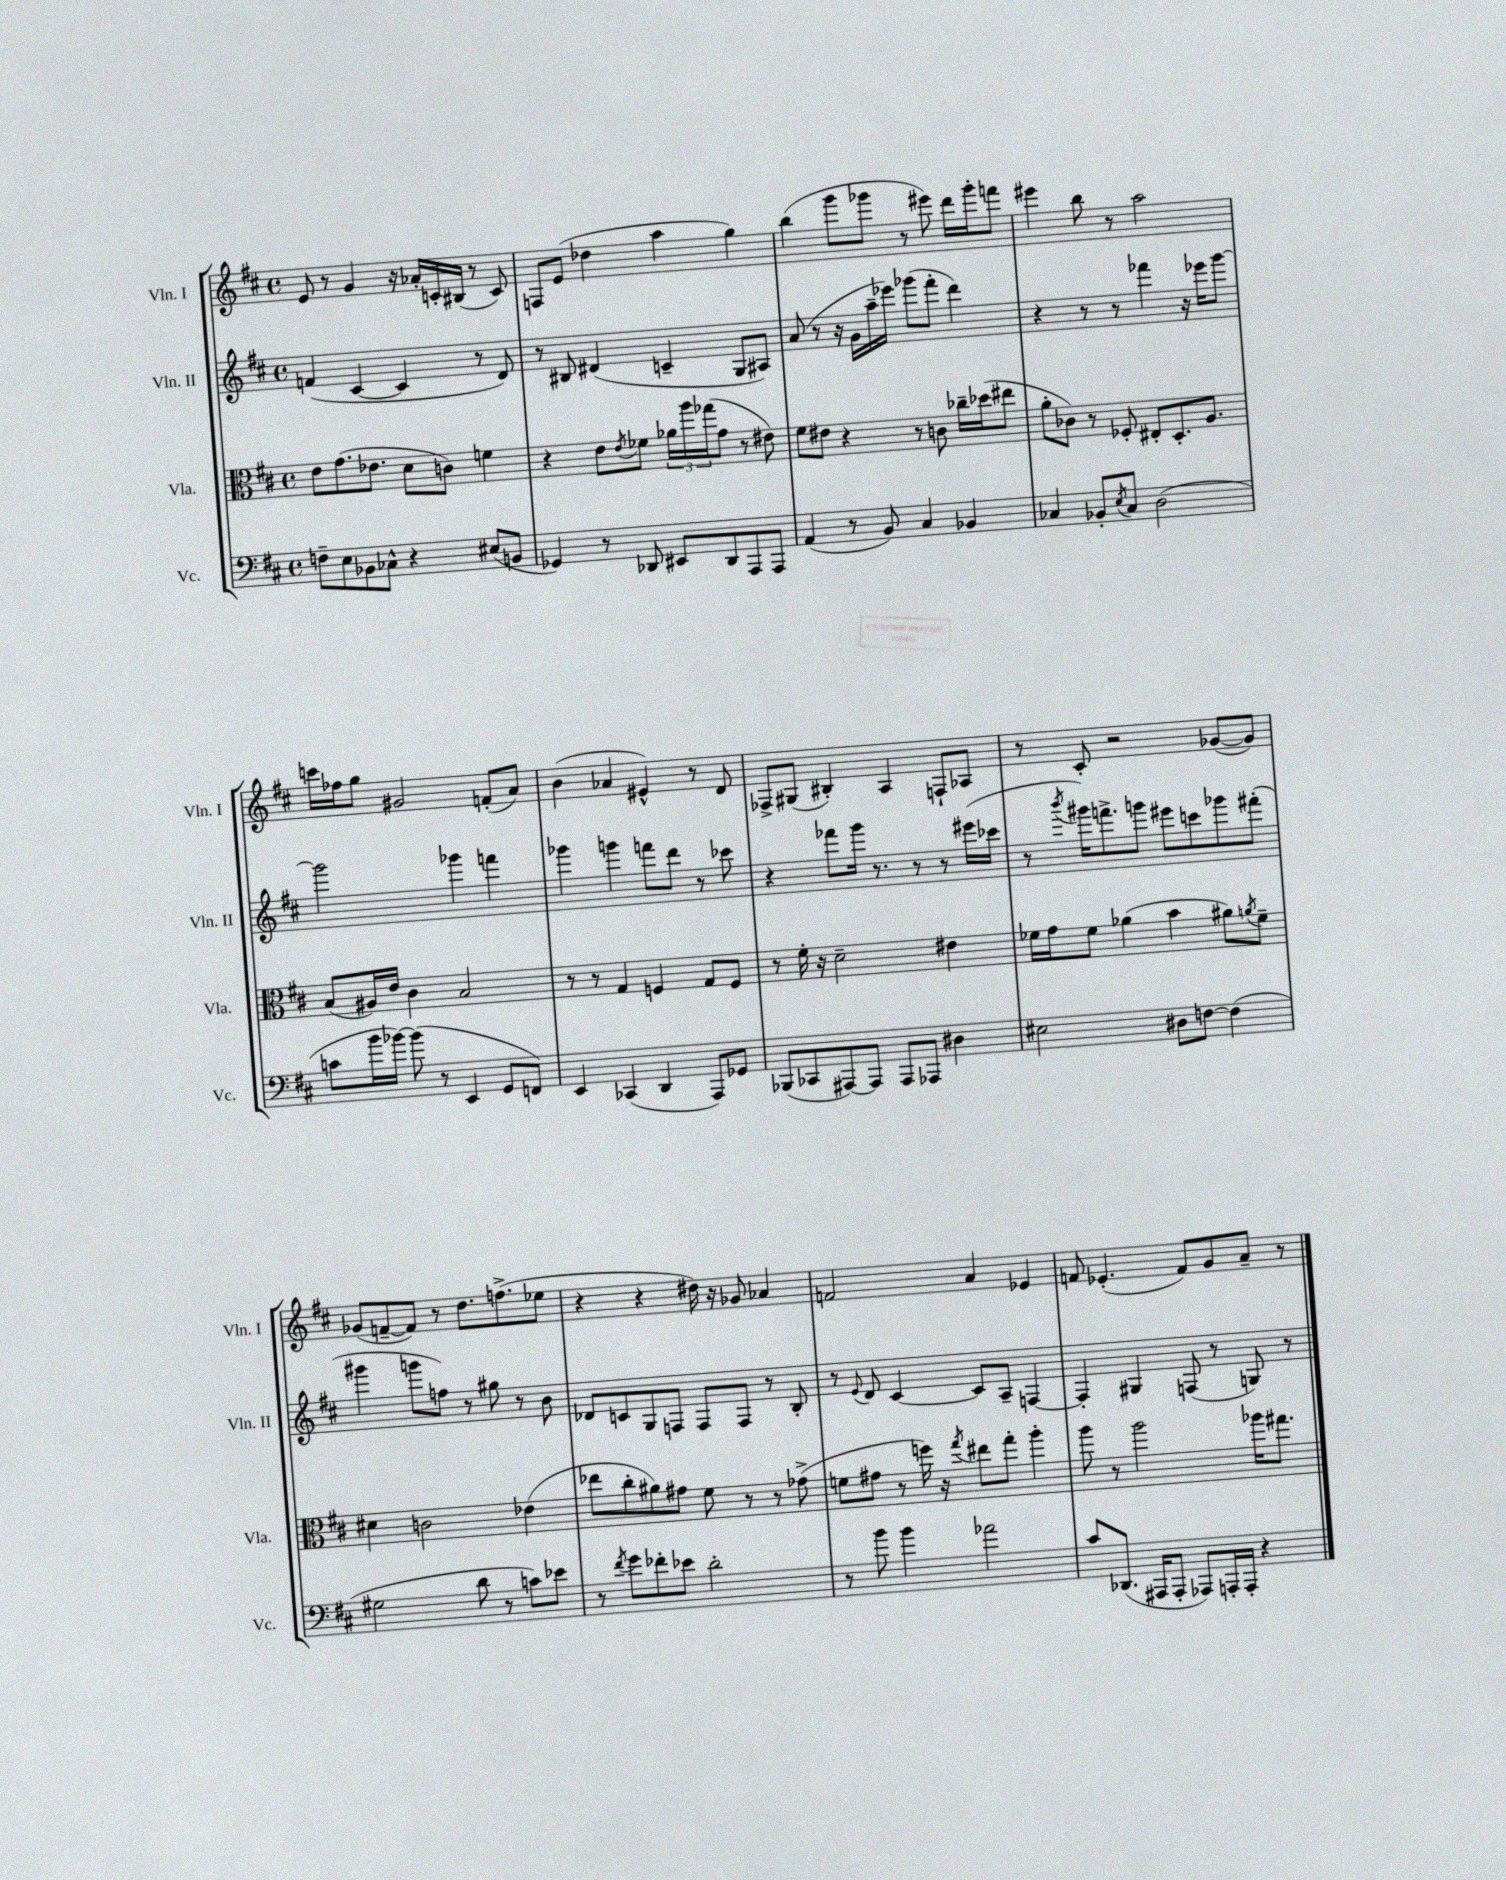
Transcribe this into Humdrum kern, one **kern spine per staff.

**kern	**kern	**kern	**kern
*staff4	*staff3	*staff2	*staff1
*clefF4	*clefC3	*clefG2	*clefG2
*k[f#c#]	*k[f#c#]	*k[f#c#]	*k[f#c#]
*M4/4	*M4/4	*M4/4	*M4/4
*met(c)	*met(c)	*met(c)	*met(c)
8F~	8e	(4f	8e
8E	(8.g	.	8r
8BB-	.	[4c#	4g
.	8.e-	.	.
8C-^^	.	.	.
4r	8d	4c#]	16r
.	.	.	16a-'
.	8c)	.	16c'
.	.	.	(16B#
(8E#	4f	8r	8r
8BB	.	8d)	8c)
=	=	=	=
4GG-)	4r	8r	8F
.	.	8B#	(8e
8r	8e	(4d#	4dd-
.	8qe	.	.
8DD-	8f-	.	.
8EE#	24a-	4c~	4aa
.	24aa	.	.
.	(24gg-	.	.
8DD-	8g	.	.
8AAA	8r	8G	4gg)
8AAA	8e#)	8A#)	.
=	=	=	=
(4AA	8f#	(8a	(4bb
.	8e#	8r	.
8r	4r	16r	8ggg
.	.	16g	.
8BB)	.	16aa~	8ggg-
.	.	16eee-)	.
4C#	8r	(8ggg-	8r
.	8c	8fff#'	8eee#)
4BB-	16cc-~	4ddd)	16ddd
.	(16dd-	.	16ggg-'
.	8ee#	.	8fff
=	=	=	=
4C-	8a'	4r	4eee#
.	8c-)	.	.
8BB-'	8r	8r	8bb
8qE	.	.	.
8C-	8F-'	8r	8r
(2D	8E#'	4fff-	2aa
.	8.D'	.	.
.	.	16r	.
.	8.A	16eee-	.
.	.	[8ggg	.
=	=	=	=
8c	(8B	2ggg]	16ccc
.	.	.	16ff-
16b	16A#)	.	8gg
[16b-)	16e	.	.
(8b-]	4c#	.	2g#
8r	.	.	.
4EE	2B	4ggg-	.
8GG	.	4fff	(8f'
8FF)	.	.	8a)
=	=	=	=
4EE	8r	4ggg-	(4b
.	8r	.	.
(4CC-	4G	4ggg	4a-
4DD	4F	8fff	4e#^^)
.	.	8ddd	.
8AAA)	8G	8r	8r
8GG-	8F	8ccc-	8d
=	=	=	=
(8BBB-	8r	4r	8F-^
8CC-	16f#'	.	(8G#
.	16r	.	.
[8AAA#)	2d~	8fff-	4B#')
8AAA#]	.	16ggg	.
.	.	8.r	.
8AAA#	.	.	4A
8AAA-	.	8r	.
4D#	4e#	8r	8F`
.	.	(16eee#	8A-
.	.	16ccc-	.
=	=	=	=
2E#	16f-	8r	8r
.	16g	.	.
.	.	8qbbb	.
.	8f-	16ggg#)	8c#'
.	.	8.fff^	.
.	(4a-	.	2r
.	.	8ggg	.
8D#	4b	8eee#	.
[8F	.	8ccc	.
(4F]	8a#)	8ggg-	([8g-
.	8qa	.	.
.	8f-~	(8fff#'	8g-])
=	=	=	=
2G#	4d#	4ggg#	(8g-
.	.	.	[8f~
.	2c	8ggg	8f])
.	.	8ff)	8r
8d	.	8r	8.dd
8r	.	8gg#	.
.	.	.	(8.ff^
8c)	(4e-	8r	.
8e-	.	8b	8ee-
=	=	=	=
8r	8ee-	8d-	4r
8qf#	.	.	.
8g	8cc#'	8c	.
8f-'	8a#)	8G	4r
8e-	8g#	8F	.
2d'	8f#	8F	16dd#)
.	.	.	16r
.	8r	8F	8g-
.	8r	8r	4a-
.	(8g-^	8B'	.
=	=	=	=
8r	8f	8r	2f
.	.	8qqe	.
8b	8g#	8d	.
4b	8r	[4c#	.
.	16ff)	.	.
.	16r	.	.
.	8qgg	.	.
2a-	8ee#	8c#]	4a
.	8gg'	8A~	.
.	4aa'	[4F	4e-
=	=	=	=
8c#	8aa	4F']	8f
(8.DD-	8r	.	(4.e-'
.	2aa	4G#	.
16AAA#	.	.	.
8AAA#'	.	.	.
8AAA-)	.	(8F	8f)
16AAA'	.	8r	8g
16AAA'	.	.	.
4r	16aa-	8G)	8a~
.	8.gg#	.	.
.	.	8r	8r
==	==	==	==
*-	*-	*-	*-
